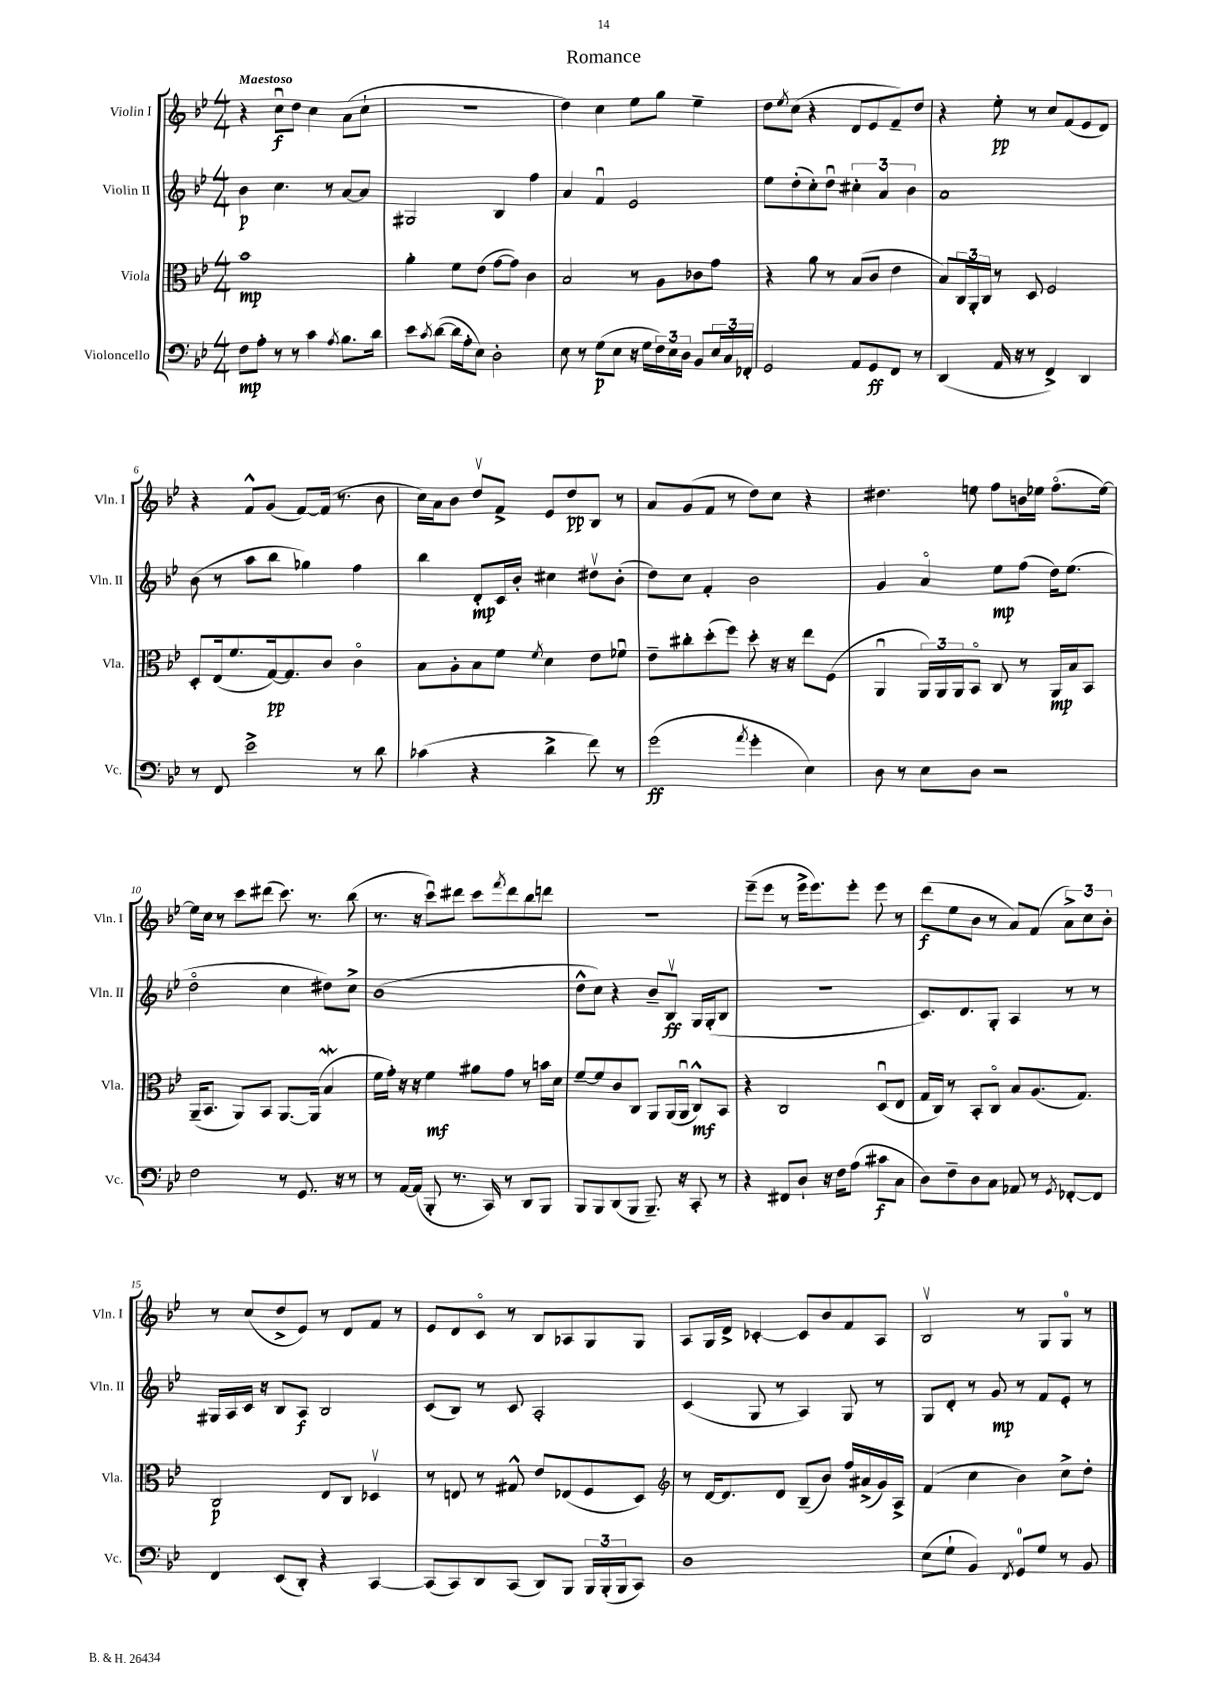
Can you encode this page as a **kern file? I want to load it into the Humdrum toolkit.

**kern	**kern	**kern	**kern
*staff4	*staff3	*staff2	*staff1
*clefF4	*clefC3	*clefG2	*clefG2
*k[b-e-]	*k[b-e-]	*k[b-e-]	*k[b-e-]
*M4/4	*M4/4	*M4/4	*M4/4
8F	1b-	4b-	4r
8A'	.	.	.
8r	.	4.cc	8ccu
8r	.	.	8dd
4c	.	.	4cc
.	.	8r	.
8qA	.	.	.
8.B-	.	[8a	(8a
.	.	8a]	8cc`
16d	.	.	.
=	=	=	=
8e-	4a'	2G#	1r
8qc	.	.	.
([8d	.	.	.
16d]	8f	.	.
16A'	.	.	.
8E-)	(8e-	.	.
2D'	[8g	4B-	.
.	8g])	.	.
.	4c	4ff	.
=	=	=	=
8E-	2B-	4a	4dd)
8r	.	.	.
(8G	.	4fu	4cc
8E-	.	.	.
16r	8r	2e-	8ee-
16G	.	.	.
24F)	8A	.	8gg
24E-	.	.	.
24D	.	.	.
8BB-	8c-	.	4ee-~
24E-	8g	.	.
24C	.	.	.
24FF-'	.	.	.
=	=	=	=
2GG	4r	8ee-	8dd
.	.	.	8qee-
.	.	(8dd'	(8cc
.	8a	8cc')	4r
.	8r	8ddu	.
8AA	(8B-	6cc#'	8d
8GG	8c	.	8e-
.	.	6a	.
8FF	4e-	.	8f~)
.	.	6b-	.
8r	.	.	8dd
=	=	=	=
(4DD	8B-)	1a	4r
.	24C	.	.
.	24AA'	.	.
.	24C	.	.
16AA	8r	.	8ee-'
16r	.	.	.
8r	8D	.	8r
4FF^)	2F	.	8cc
.	.	.	(8f
4DD	.	.	8e-
.	.	.	8d)
=	=	=	=
8r	8D'	(8b-	4r
8FF	(16E-	8r	.
.	8.f	.	.
2e-^	.	8aa	8f^^
.	[16G)	8bb-	(8g
.	8.G]	.	.
.	.	4gg-)	[8f)
.	8c	.	(16f]
.	.	.	8.r
8r	4co	4ff	.
8d	.	.	8b-
=	=	=	=
(4c-	8B-	4bb-	16cc)
.	.	.	16a
.	8A'	.	8b-
4r	8B-	8d'	8ddv
.	8f	16c	8f^
.	.	16b-'	.
.	8qf	.	.
4d^	4d	4cc#	8e-
.	.	.	8dd
8f)	8e-	8dd#v	8B-
8r	8f-u	(8b-'	8r
=	=	=	=
(2g	8e-~	8dd)	8a
.	8cc#'	8cc	(8g
.	(8dd'	4f'	8f
.	8ff)	.	8r
8qa	.	.	.
4g'	8dd'	2b-	8dd)
.	16r	.	8cc
.	16r	.	.
4E-)	8ee-	.	4r
.	(8F	.	.
=	=	=	=
8D	4AAu	4g	4.dd#
8r	.	.	.
8E-	24AA)	4ao	.
.	24AA	.	.
.	24AA	.	.
8D	8BB-o	.	8ee
2r	8C	8ee-	8ff
.	8r	(8ff	16b
.	.	.	16ee-
.	16AA	16dd)	(8.ffo
.	16B-	(8.ee-	.
.	8BB-	.	.
.	.	.	[16ee-)
=	=	=	=
2F	(16AA~	2ddo	16ee-]
.	8.BB-	.	16cc
.	.	.	8r
.	8AA)	.	8ccc
.	8BB-	.	(8ddd#
8r	[8.AA	4cc	8.ccc)
8.GG	.	.	.
.	(16AA]	.	8.r
.	4B-	8dd#)	.
16r	.	.	.
8r	.	8cc^	(8bb-
=	=	=	=
8r	16f	(1b-	8.r
.	16g')	.	.
[16AA	16r	.	.
(16AA]	16r	.	16r
8BBB-'	4f	.	8cccu)
8.r	.	.	8ddd#
.	8a#	.	8ccc
16CC)	.	.	.
.	.	.	8qfff
8r	8g	.	8ddd#
8DD	8r	.	8bb-
8BBB-	16b	.	8ddd
.	16d	.	.
=	=	=	=
8BBB-	[8f~	8dd^^	1r
8BBB-	8f]	8cc)	.
(8DD	8c	4r	.
8BBB-	8C	.	.
8.BBB-~)	8AA	8b-~	.
.	(16AA	8B-v	.
16r	16AAu	.	.
8CC'	8C^^)	16G	.
.	.	(16G'	.
8r	8BB-	8B-	.
=	=	=	=
4r	4r	1r	(8eee-~
.	.	.	8eee-
8FF#	2C	.	8r
8D`	.	.	16eee-^
.	.	.	8.eee-)
16r	.	.	.
16F	.	.	.
(8A	.	.	8eee-'
8c#	(8Du	.	8eee-
8C	8E-	.	8r
=	=	=	=
8D)	16G	8.c)	(8ddd
.	16C)	.	.
8F~	8r	.	8ee-
.	.	8.d	.
8D	8BB-'	.	8b-
8C	8Co	8G'	8r
8AA-	8B-	4A	8a)
8r	(8.A	.	(8f
8qGG	.	.	.
[8FF-'	.	8r	12a^)
.	8.G)	.	.
.	.	.	12cc
8FF-]	.	8r	.
.	.	.	12b-'
=	=	=	=
4FF	2C	16G#	8r
.	.	16A	.
.	.	16c	(8cc
.	.	16r	.
(8EE-	.	8B-	8dd^
8DD')	.	8A	8e-)
4r	8E-	2B-	8r
.	8C	.	8d
[4CC	4D-v	.	8f
.	.	.	8r
=	=	=	=
(8CC]	8r	(8c	8e-
8CC)	8E	8B-)	8d
8DD	8r	8r	8co
(8CC	8G#^^	8c	8r
8DD)	8e-	2A'	8B-
8BBB-	(8E-	.	8A-
24BBB-	8F	.	8G
(24BBB-'	.	.	.
24BBB-	.	.	.
8CC)	8D)	.	8G
=	=	=	=
*	*clefG2	*	*
1D	8r	(4c	8A
.	[16d	.	16G
.	8.d]	.	16d^
.	.	8G	[4c-'
.	8d	8r	.
.	(8B-~	4A)	8c-]
.	8b-)	.	8b-
.	16ff	8G	8f
.	(16a#^	.	.
.	16g)	8r	8A
.	16A^	.	.
=	=	=	=
(8E-	(4f	8G	2B-v
8G`	.	8d'	.
4BB-)	4cc	8r	.
.	.	8g	.
8qFF	.	.	.
8GG	4b-)	8r	8r
8G	.	8f	8G
8r	8cc^	8e-'	8G
8BB-	8dd'	8r	8r
==	==	==	==
*-	*-	*-	*-
